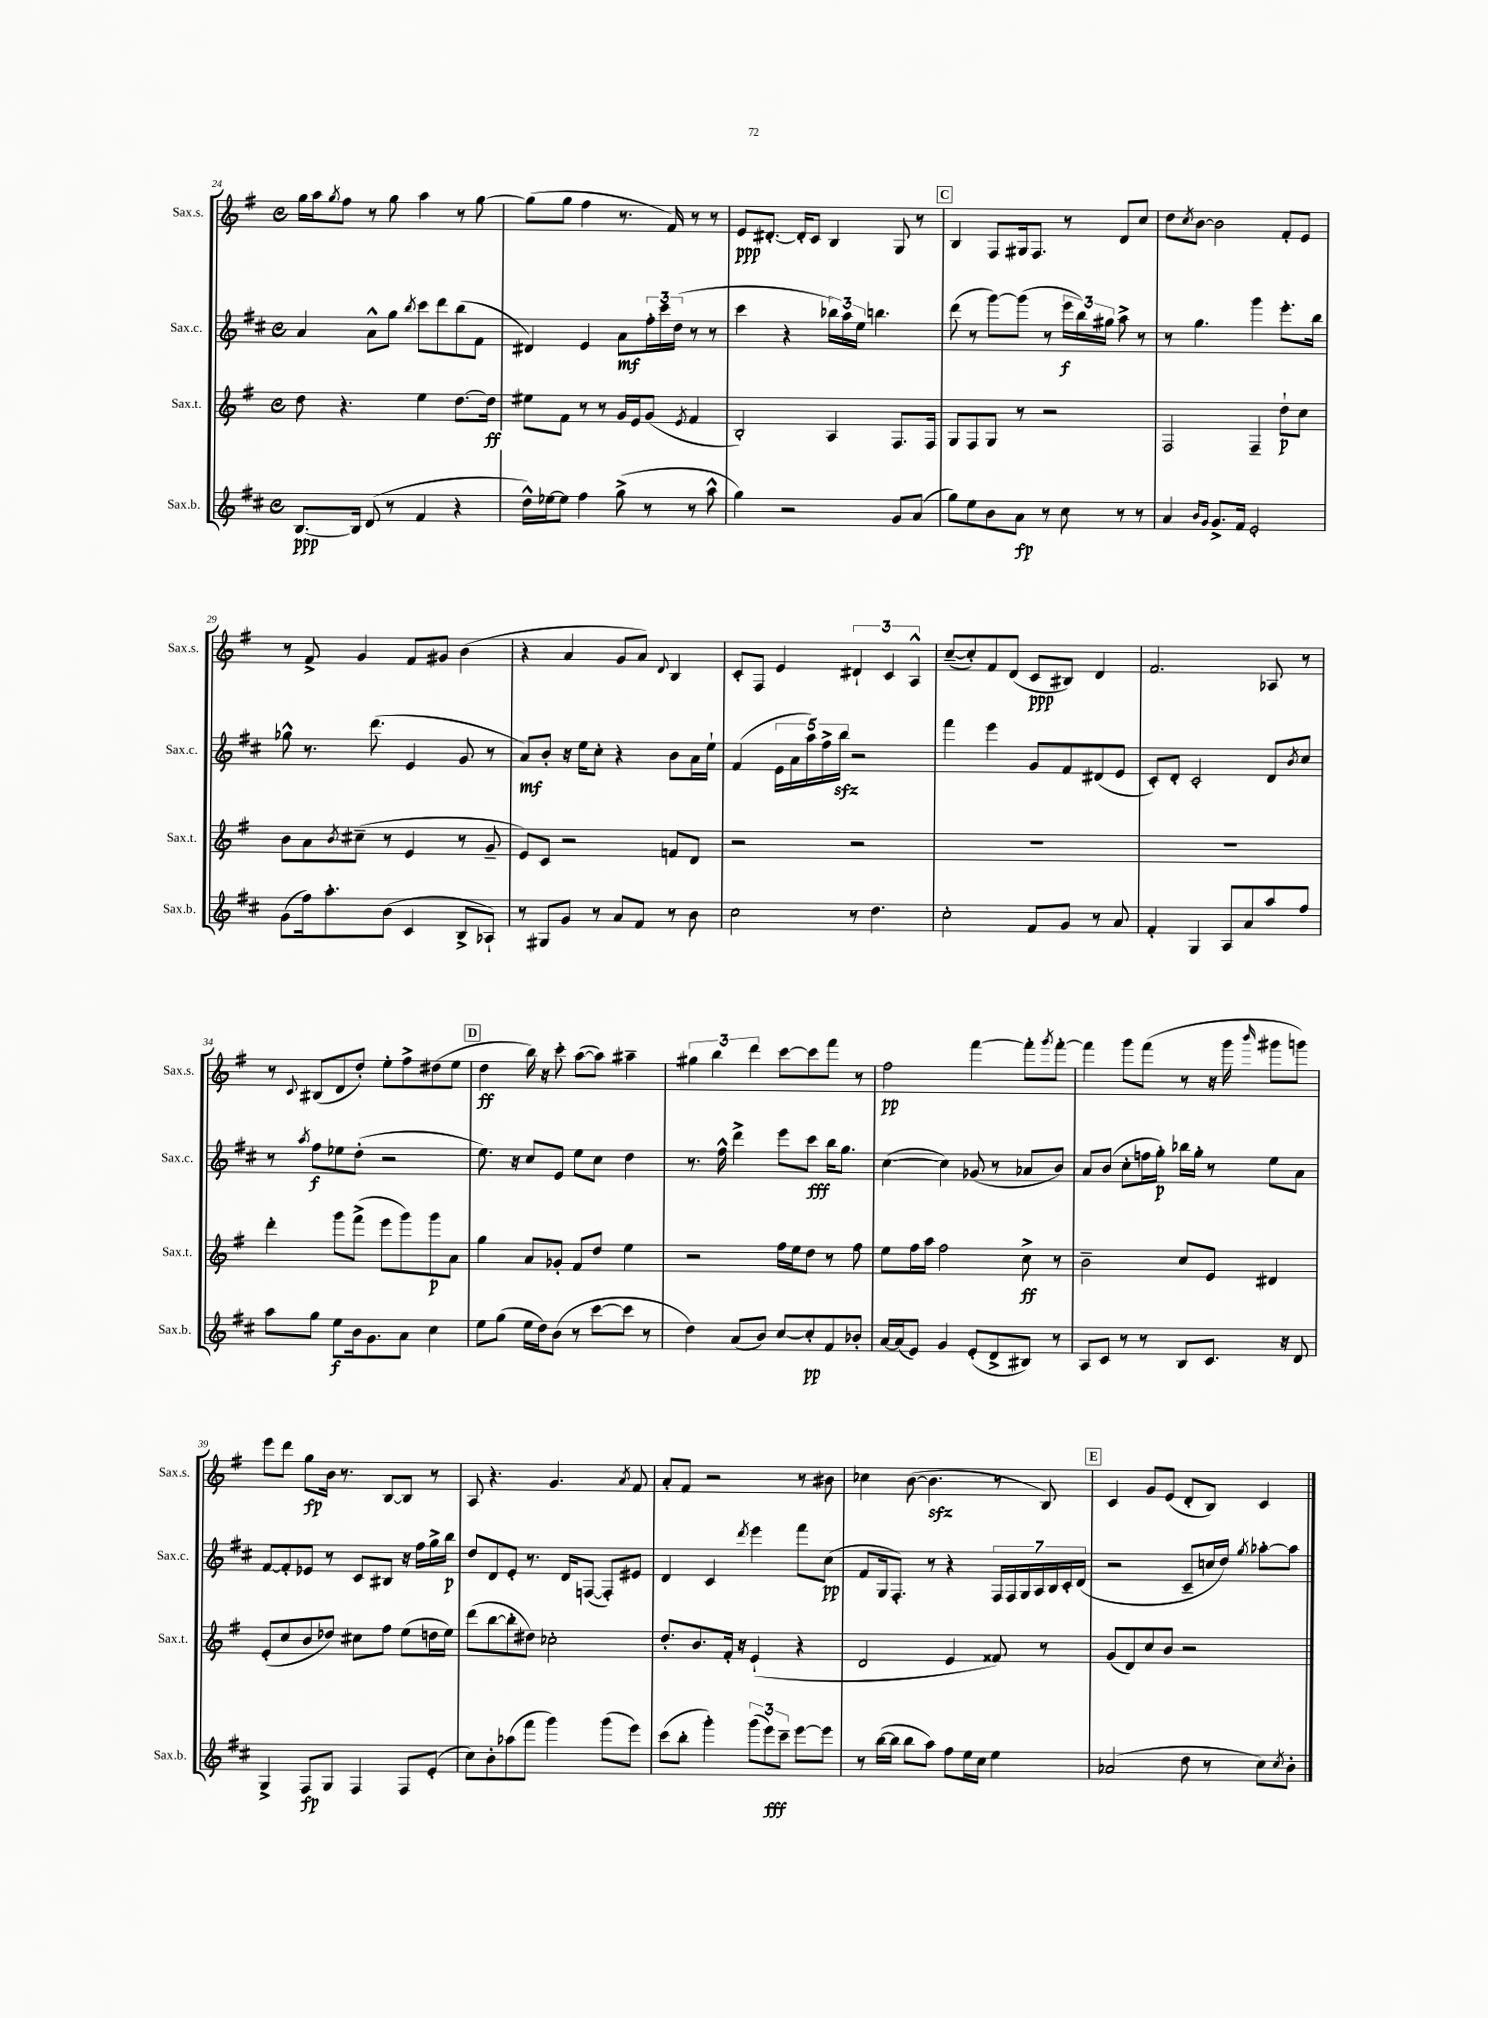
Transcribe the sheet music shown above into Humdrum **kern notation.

**kern	**dynam	**kern	**dynam	**kern	**dynam	**kern	**dynam
*part4	*part4	*part3	*part3	*part2	*part2	*part1	*part1
*staff4	*staff4	*staff3	*staff3	*staff2	*staff2	*staff1	*staff1
*I"Sax.b.	*	*I"Sax.t.	*	*I"Sax.c.	*	*I"Sax.s.	*
*I'Sax.b.	*	*I'Sax.t.	*	*I'Sax.c.	*	*I'Sax.s.	*
*clefG2	*	*clefG2	*	*clefG2	*	*clefG2	*
*k[f#c#]	*	*k[f#]	*	*k[f#c#]	*	*k[f#]	*
*M4/4	*	*M4/4	*	*M4/4	*	*M4/4	*
*met(c)	*	*met(c)	*	*met(c)	*	*met(c)	*
=24	=24	=24	=24	=24	=24	=24	=24
[8.B/L	ppp	8dd\	.	4a/	.	16gg\LL	.
.	.	.	.	.	.	16aa\J	.
.	.	.	.	.	.	8qgg/	.
.	.	4.r	.	.	.	8ff#\J	.
16B/Jk]	.	.	.	.	.	.	.
(8d/	.	.	.	8a^^\L	.	8r	.
8r	.	.	.	8gg\J	.	8gg\	.
.	.	.	.	8qbb/	.	.	.
4f#/	.	4ee\	.	8ccc#\L	.	4aa\	.
.	.	.	.	8ddd\	.	.	.
4r	.	[8.dd\L	.	(8bb\	.	8r	.
.	.	.	.	8f#\J	.	[8gg\	.
.	.	16dd\Jk]	ff	.	.	.	.
=25	=25	=25	=25	=25	=25	=25	=25
16dd^^\LL)	.	8ee#X\L	.	4d#X/)	.	(8gg\L]	.
[16ee-X\J	.	.	.	.	.	.	.
8ee-\J]	.	8f#\J	.	.	.	8gg\J	.
4ff#\	.	8r	.	4e/	.	4ff#\	.
.	.	8r	.	.	.	.	.
(8gg^\	.	16g/LL	.	8a\L	mf	8.r	.
.	.	16e/J	.	.	.	.	.
8r	.	(8g/J	.	24ff#'\L	.	.	.
.	.	.	.	24ccc#\	.	.	.
.	.	.	.	.	.	16f#/)	.
.	.	.	.	(24dd\JJ	.	.	.
.	.	8qe/	.	.	.	.	.
8r	.	4f#/	.	8r	.	8r	.
8aa^^\	.	.	.	8r	.	8r	.
=26	=26	=26	=26	=26	=26	=26	=26
4gg\)	.	2B'/)	.	4ccc#\	.	8e/L	ppp
.	.	.	.	.	.	[8.d#X'/J	.
2r	.	.	.	4r	.	.	.
.	.	.	.	.	.	16d#'/KL]	.
.	.	.	.	.	.	8c/J	.
.	.	4A/	.	24bb-X\LL)	.	4B/	.
.	.	.	.	24aa\	.	.	.
.	.	.	.	24ee\JJ	.	.	.
.	.	.	.	4.bbn\	.	.	.
8g/L	.	8.F#/L	.	.	.	8G/	.
(8a/J	.	.	.	.	.	8r	.
.	.	16F#/Jk	.	.	.	.	.
!!LO:REH:place=s1:t=C
=27	=27	=27	=27	=27	=27	=27	=27
8gg\L)	.	8G/L	.	(8ddd\	.	4B/	.
8ee\	.	8F#/	.	8r	.	.	.
8b\	.	8G/J	.	[8ggg\L)	.	8F#/L	.
8a\J	fp	8r	.	(8ggg\J]	.	16G#X/k	.
.	.	.	.	.	.	8.F#/J	.
8r	.	2r	.	8r	.	.	.
8cc#\	.	.	.	24eee\LL	f	8r	.
.	.	.	.	24bb\)	.	.	.
.	.	.	.	24gg#X\JJ	.	.	.
8r	.	.	.	8aa^\	.	8d/L	.
8r	.	.	.	8r	.	8cc/J	.
=28	=28	=28	=28	=28	=28	=28	=28
4a/	.	2F#/	.	8r	.	8dd\L	.
.	.	.	.	.	.	8qcc/	.
.	.	.	.	4.gg\	.	[8b\J	.
16qqb/LL	.	.	.	.	.	.	.
16qqg/JJ	.	.	.	.	.	.	.
8.g^/L	.	.	.	.	.	2b\]	.
16f#/Jk	.	.	.	.	.	.	.
2e'/	.	4F#~/	.	4ggg\	.	.	.
.	.	8dd`\L	p	8.eee'\L	.	8f#'/L	.
.	.	8cc\J	.	.	.	8e/J	.
.	.	.	.	16bb\Jk	.	.	.
!!LO:LB:g=z
=29	=29	=29	=29	=29	=29	=29	=29
(8g\L	.	8b\L	.	8gg-X^^\	.	8r	.
16ff#\k)	.	8a\	.	8.r	.	8f#^/	.
8.aa'\	.	.	.	.	.	.	.
.	.	8qb/	.	.	.	.	.
.	.	(8cc#X~\J	.	.	.	4g/	.
.	.	.	.	(8.ddd\	.	.	.
(8b\J	.	8r	.	.	.	.	.
4c#/	.	4e/	.	4e/	.	8f#/L	.
.	.	.	.	.	.	8g#X/J	.
8B^/L	.	8r	.	8g/	.	(4b\	.
8A-X`/J)	.	8g~/	.	8r	.	.	.
=30	=30	=30	=30	=30	=30	=30	=30
8r	.	8e/L)	.	8a/L)	mf	4r	.
8G#X/L	.	8c/J	.	8b'/J	.	.	.
8g/J	.	2r	.	16r	.	4a/	.
.	.	.	.	16ee\KL	.	.	.
8r	.	.	.	8cc#'\J	.	.	.
8a/L	.	.	.	4r	.	8g/L	.
8f#/J	.	.	.	.	.	8a/J)	.
.	.	.	.	.	.	8qqd/	.
8r	.	8fn/L	.	8b\L	.	4B/	.
8b\	.	8d/J	.	16a\L	.	.	.
.	.	.	.	16ee`\JJ	.	.	.
=31	=31	=31	=31	=31	=31	=31	=31
2cc#\	.	2r	.	(4f#/	.	8c'/L	.
.	.	.	.	.	.	8F#/J	.
.	.	.	.	20e\LL	.	4e/	.
.	.	.	.	20a\	.	.	.
.	.	.	.	20aa\)	.	.	.
.	.	.	.	20ff#^\	.	.	.
.	.	.	.	20bbzz\JJ	.	.	.
8r	.	2r	.	2r	.	6d#X`/	.
4.dd\	.	.	.	.	.	.	.
.	.	.	.	.	.	6c/	.
.	.	.	.	.	.	6A^^/	.
=32	=32	=32	=32	=32	=32	=32	=32
2cc#'\	.	1r	.	4fff#\	.	([8cc~/L	.
.	.	.	.	.	.	8cc'/])	.
.	.	.	.	4eee\	.	8f#/	.
.	.	.	.	.	.	(8d/J	.
8f#/L	.	.	.	8g/L	.	8c/L	ppp
8g/J	.	.	.	8f#/	.	8B#X/J)	.
8r	.	.	.	(8d#X/	.	4d/	.
8a/	.	.	.	8e/J	.	.	.
=33	=33	=33	=33	=33	=33	=33	=33
4f#'/	.	1r	.	8c#'/L)	.	2.f#/	.
.	.	.	.	8d'/J	.	.	.
4G/	.	.	.	2c#'/	.	.	.
8A/L	.	.	.	.	.	.	.
8a/	.	.	.	.	.	.	.
8aa/	.	.	.	8d/L	.	8A-X/	.
.	.	.	.	8qb/	.	.	.
8ff#/J	.	.	.	8cc#/J	.	8r	.
!!LO:LB:g=z
=34	=34	=34	=34	=34	=34	=34	=34
8aa\L	.	4ddd'\	.	8r	.	8r	.
.	.	.	.	8qaa/	.	8qqc/	.
8gg\J	.	.	.	8ff#\L	f	(8B#X/L	.
8ee\L	f	8ggg\L	.	8ee-X\	.	8d/	.
16b\k	.	(8fff#^\J	.	(8dd'\J	.	8dd'/J)	.
8.g\	.	.	.	.	.	.	.
.	.	8eee\L	.	2r	.	8ee'\L	.
8a\J	.	8ggg\)	.	.	.	8ff#^\	.
4cc#\	.	8ggg\	p	.	.	(8dd#X\	.
.	.	8a\J	.	.	.	8ee\J	.
!!LO:REH:place=s1:t=D
=35	=35	=35	=35	=35	=35	=35	=35
8ee\L	.	4gg\	.	8.ee\)	.	4dd\	ff
(8gg\J	.	.	.	.	.	.	.
.	.	.	.	16r	.	.	.
16ee\LL	.	8a/L	.	8cc#/L	.	16bb\)	.
16dd\J)	.	.	.	.	.	16r	.
(8b\J	.	8g-X'/J	.	8e/J	.	8ccc'\	.
8r	.	8f#/L	.	8ee\L	.	([8aa\L	.
[8ccc#\L	.	8dd/J	.	8cc#\J	.	8aa\J])	.
8ccc#\J]	.	4ee\	.	4dd\	.	4aa#X~\	.
8r	.	.	.	.	.	.	.
=36	=36	=36	=36	=36	=36	=36	=36
4dd\)	.	2r	.	8.r	.	6gg#X\	.
.	.	.	.	.	.	6bb\	.
.	.	.	.	16ff#^^\	.	.	.
(8a/L	.	.	.	4ddd^\	.	.	.
.	.	.	.	.	.	6ddd\	.
8b/J)	.	.	.	.	.	.	.
[8cc#/L	.	16ff#\LL	.	8eee\L	.	[8ccc\L	.
.	.	16ee\J	.	.	.	.	.
8cc#'/]	pp	8dd\J	.	8ccc#\J	fff	8ccc\]	.
8f#/	.	8r	.	16bb\KL	.	8fff#\J	.
.	.	.	.	8.gg\J	.	.	.
8b-X'/J	.	8ff#\	.	.	.	8r	.
=37	=37	=37	=37	=37	=37	=37	=37
[16a/LL	.	8ee\L	.	([4cc#\	.	2ff#\	pp
(16a/J]	.	.	.	.	.	.	.
8e/J)	.	16ff#\L	.	.	.	.	.
.	.	16aa\JJ	.	.	.	.	.
4g/	.	2ff#\	.	4cc#\])	.	.	.
(8e'/L	.	.	.	(8g-X/	.	[4fff#\	.
8d^/	.	.	.	8r	.	.	.
8B#X/J)	.	8cc^\	ff	8a-X/L	.	8fff#'\L]	.
.	.	.	.	.	.	8qggg/	.
8r	.	8r	.	8b/J)	.	[8fff#'\J	.
=38	=38	=38	=38	=38	=38	=38	=38
8A/L	.	2b~\	.	8a/L	.	4fff#\]	.
8c#/J	.	.	.	(8b/J	.	.	.
8r	.	.	.	8cc#'\L	.	8ggg\L	.
8r	.	.	.	16ffn\L	.	(8fff#\J	.
.	.	.	.	16gg'\JJ)	p	.	.
8B/L	.	8cc/L	.	16bb-X\LL	.	8r	.
.	.	.	.	16gg'\JJ	.	.	.
8.c#/J	.	8e/J	.	8r	.	16r	.
.	.	.	.	.	.	16ggg\	.
.	.	.	.	.	.	16qqbbb/	.
.	.	4d#X/	.	8ee\L	.	8ggg#X\L	.
16r	.	.	.	.	.	.	.
8d/	.	.	.	8a\J	.	8gggn\J)	.
!!LO:LB:g=z
=39	=39	=39	=39	=39	=39	=39	=39
4G^/	.	(8e'/L	.	[8f#/L	.	8eee\L	.
.	.	8cc/	.	8f#'/]	.	8ddd\J	.
8F#/L	fp	8b/	.	8e-X/J	.	8gg\L	fp
8G/J	.	8dd-X/J)	.	8r	.	16b\Jk	.
.	.	.	.	.	.	8.r	.
4F#/	.	8cc#X\L	.	8c#/L	.	.	.
.	.	8ff#\J	.	8B#X/J	.	[8B/L	.
8F#/L	.	(8ee\L	.	16r	.	8B/J]	.
.	.	.	.	16ff#\LL	.	.	.
(8e'/J	.	16ddn\L	.	16gg^\	.	8r	.
.	.	16ee\JJ)	.	16bb\JJ	p	.	.
=40	=40	=40	=40	=40	=40	=40	=40
8cc#\L)	.	(8ddd\L	.	8dd/L	.	8A/	.
8b'\	.	[8bb\	.	8d/	.	4.r	.
(8aa-X\	.	8bb'\]	.	8e'/J	.	.	.
8fff#\J	.	8dd#X\J)	.	8.r	.	.	.
4ggg\)	.	2cc-X'\	.	.	.	4.g/	.
.	.	.	.	16d/KL	.	.	.
.	.	.	.	([8Fn/J	.	.	.
(8ggg\L	.	.	.	8F'/L])	.	.	.
.	.	.	.	.	.	8qa/	.
8eee\J)	.	.	.	8e#X/J	.	8f#/	.
=41	=41	=41	=41	=41	=41	=41	=41
(8ccc#\L	.	8.dd'/L	.	4d/	.	8a'/L	.
8bb'\J	.	.	.	.	.	8f#/J	.
.	.	8.b/	.	.	.	.	.
4ggg'\)	.	.	.	4c#/	.	2r	.
.	.	16f#'/Jk	.	.	.	.	.
.	.	16r	.	.	.	.	.
.	.	.	.	8qddd/	.	.	.
(12ggg\L	.	(4e`/	.	4eee\	.	.	.
12eee\)	fff	.	.	.	.	.	.
12ccc#~\J	.	.	.	.	.	.	.
[8eee\L	.	4r	.	8fff#\L	.	8r	.
8eee\J]	.	.	.	(8cc#\J	pp	8b#X\	.
=42	=42	=42	=42	=42	=42	=42	=42
8r	.	2d/	.	8f#/L	.	4cc-X\	.
([16bb\LL	.	.	.	16G/k	.	.	.
16bb\JJ]	.	.	.	8.F#'/J)	.	.	.
8bb\L	.	.	.	.	.	([8b\	.
8aa\J)	.	.	.	8r	.	4.bzz\]	.
8ff#\L	.	4e/	.	4r	.	.	.
16ee\L	.	.	.	.	.	.	.
16cc#\JJ	.	.	.	.	.	.	.
4ee\	.	8f##X/)	.	28F#/LL	.	8r	.
.	.	.	.	28F#/	.	.	.
.	.	.	.	28G/	.	.	.
.	.	.	.	28A/	.	.	.
.	.	8r	.	.	.	8B/)	.
.	.	.	.	28B/	.	.	.
.	.	.	.	28c#'/	.	.	.
.	.	.	.	(28d/JJ	.	.	.
!!LO:REH:place=s1:t=E
=43	=43	=43	=43	=43	=43	=43	=43
(2a-X/	.	(8g/L	.	2r	.	4c/	.
.	.	8d/)	.	.	.	.	.
.	.	8cc/	.	.	.	8g/L	.
.	.	8b/J	.	.	.	(8e/J	.
8dd\	.	2r	.	8c#~/L	.	8d'/L	.
8r	.	.	.	16ccn/L	.	8B/J)	.
.	.	.	.	16dd/JJ)	.	.	.
.	.	.	.	8qgg/	.	.	.
8cc#\L)	.	.	.	[8aa-X'\L	.	4c/	.
8qcc#/	.	.	.	.	.	.	.
8b'\J	.	.	.	8aa-\J]	.	.	.
==	==	==	==	==	==	==	==
*-	*-	*-	*-	*-	*-	*-	*-
